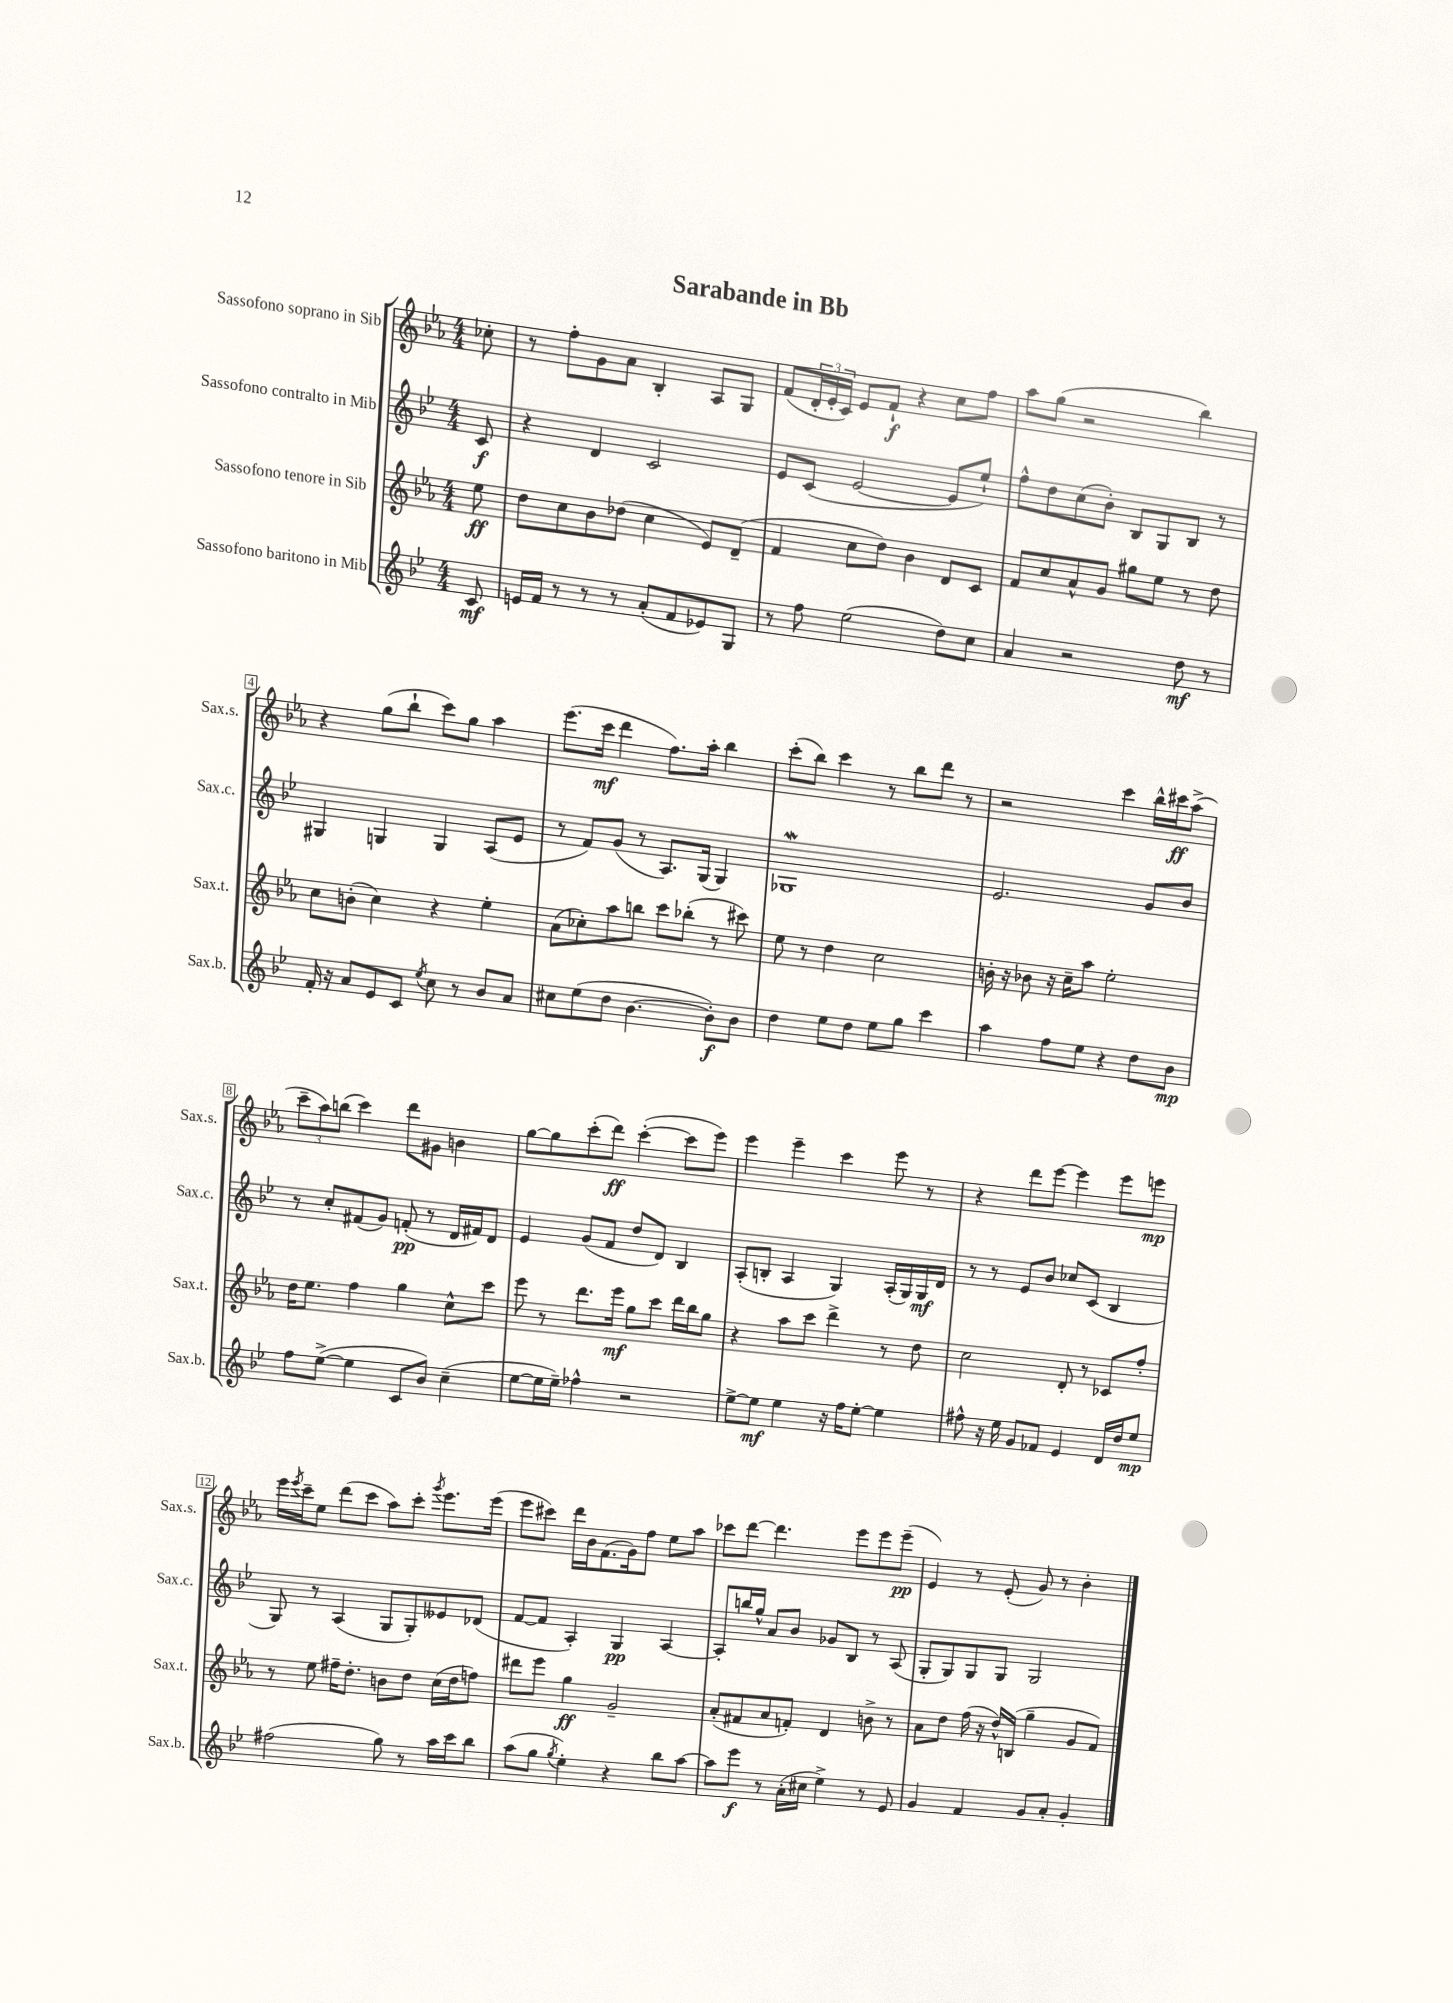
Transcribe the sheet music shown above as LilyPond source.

\header { title = "Sarabande in Bb" }
<<
\new StaffGroup <<
\new Staff = "s0" \with { instrumentName = "Sassofono soprano in Sib" shortInstrumentName = "Sax.s." } {
    \clef treble \key ees \major \numericTimeSignature \time 4/4 \partial 8
    ces''8-. |
    r8 f''8-. g'8 aes'8 bes4-. aes8 g8 |
    f'8( \tuplet 3/2 { d'16-. ees'16-. c'16) } ees'8 f'8-!\f r4 c''8 f''8 |
    aes''8 g''8( r2 bes''4) |
    r4 g''8( bes''8-! c'''8) g''8 aes''4 |
    ees'''8.( c'''16\mf d'''4 f''8.) aes''16-. bes''4 |
    c'''8-.( bes''8) c'''4 r8 bes''8 d'''8 r8 |
    r2 c'''4 bes''16-^ cis'''16\ff aes''8->( |
    \tuplet 3/2 { c'''8-- aes''8) b''8( } c'''4) d'''8 gis'8 b'4 |
    g''8~ g''8 c'''8-.( d'''8\ff) c'''4~-.( c'''8 ees'''8) |
    ees'''4 ees'''4-- c'''4 ees'''8 r8 |
    r4 d'''8 ees'''8~ ees'''4 ees'''8 e'''8\mp |
    ees'''16 \acciaccatura { ees'''8 } c'''16-- ees''8 d'''8( c'''8 aes''8) c'''8-. \acciaccatura { g'''8 } ees'''8. ees'''16( |
    ees'''8 cis'''8) d'''16 bes'16 f'8.( g'16) f''8 ees''8 aes''8 |
    ces'''8 d'''8~ d'''4. ees'''8 ees'''8 ees'''8--\pp( |
    ees'4) r8 ees'8-.( g'8) r8 bes'4-. \bar "|." |
}
\new Staff = "s1" \with { instrumentName = "Sassofono contralto in Mib" shortInstrumentName = "Sax.c." } {
    \clef treble \key bes \major \numericTimeSignature \time 4/4 \partial 8
    c'8\f |
    r4 d'4 c'2 |
    ees'8 c'8( ees'2~ ees'8 ees''8-!) |
    f''8-^ d''8 c''8( bes'8-.) bes8 g8 bes8 r8 |
    gis4 g4 g4 a8( ees'8 |
    r8 f'8) g'8( r8 a8.) g16( g4) |
    ges1\mordent |
    ees'2. g'8 bes'8 |
    r8 c''8-. fis'8( g'8) f'8-.\pp( r8 d'16 fis'16) d'8 |
    ees'4 g'8( f'8 d''8 d'8) bes4 |
    a8-.( b8-. a4 g4) a16-.( g16) g16\mf d'16 |
    r8 r8 ees'8 bes'8 ces''8 c'8( bes4 |
    g8) r8 a4( g8 g8-.) eeses'8 des'8( |
    f'8~ f'8 a4-.) g4\pp a4~ |
    a8-. b''16 g''16-^ a'8 bes'8 ges'8 bes8 r8 a8( |
    g8-. g8) g8 g8 g2 \bar "|." |
}
\new Staff = "s2" \with { instrumentName = "Sassofono tenore in Sib" shortInstrumentName = "Sax.t." } {
    \clef treble \key ees \major \numericTimeSignature \time 4/4 \partial 8
    ees''8\ff |
    d''8 c''8 bes'8 des''8( c''4 ees'8) d'8--( |
    f'4 c''8 d''8) bes'4 d'8 c'8 |
    f'8 c''8 aes'8-^ g'8 gis''8 ees''8 r8 d''8 |
    c''8 b'8-.( c''4) r4 ees''4-. |
    aes'8( ces''8-.) aes''8 b''8 c'''8 bes''8-.( r8 cis'''8) |
    ees''8 r8 d''4 c''2 |
    b'16-. r16 bes'8 r16 c''16-- aes''8 ees''2-. |
    d''16 ees''8. f''4 g''4 c''8-^ c'''8 |
    ees'''8 r8 d'''8. ees'''16\mf g''8 c'''8 d'''16 bes''16 g''8 |
    r4 aes''8 c'''8 d'''4-> r8 d''8 |
    c''2 d'8-. r8 ces'8 f''8-. |
    r8 ees''8 fis''16-- d''8.-. b'8 d''8 c''16( d''16 f''8) |
    dis'''8 ees'''8 g''4\ff g'2-- |
    aes'8-.( fis'8 aes'8 f'8-.) d'4 b'8-> r8 |
    aes'8 d''8 f''16( r16 d''16-^) b16( g''4-- g'8 f'8) \bar "|." |
}
\new Staff = "s3" \with { instrumentName = "Sassofono baritono in Mib" shortInstrumentName = "Sax.b." } {
    \clef treble \key bes \major \numericTimeSignature \time 4/4 \partial 8
    c'8\mf |
    e'16 f'16 r8 r8 r8 a'8-.( f'8 ees'8) g8 |
    r8 f''8 ees''2( d''8) c''8 |
    a'4 r2 d''8\mf r8 |
    f'16-. r16 a'8 ees'8 c'8 \acciaccatura { ees''8 } c''8 r8 bes'8 a'8 |
    cis''8 ees''8( d''8 bes'4.~ bes'8-.\f) bes'8 |
    d''4 ees''8 d''8 ees''8 g''8 c'''4 |
    a''4 f''8 ees''8 r4 d''8 bes'8\mp |
    f''8 ees''8~->( ees''4 c'8 bes'8) c''4--( |
    ees''8~ ees''16 ees''16--) fes''4-^ r2 |
    ees''8~-> ees''8\mf ees''4 r16 f''16 ees''8~-. ees''4 |
    fis''8-^ r16 ees''16 g'8 fes'8 ees'4 d'16 d''16 ees''8\mp |
    fis''2( g''8) r8 a''16 c'''16 bes''8 |
    a''8( g''8 \acciaccatura { g''8 } ees''4-.) r4 bes''8 a''8~ |
    a''8 ees'''8\f r8 a'16-.( cis''16 ees''4->) r8 ees'8 |
    g'4 f'4 g'8 a'8-. g'4-. \bar "|." |
}
>>
>>
\layout { \context { \Score \override BarNumber.stencil = #(make-stencil-boxer 0.1 0.3 ly:text-interface::print) } }
